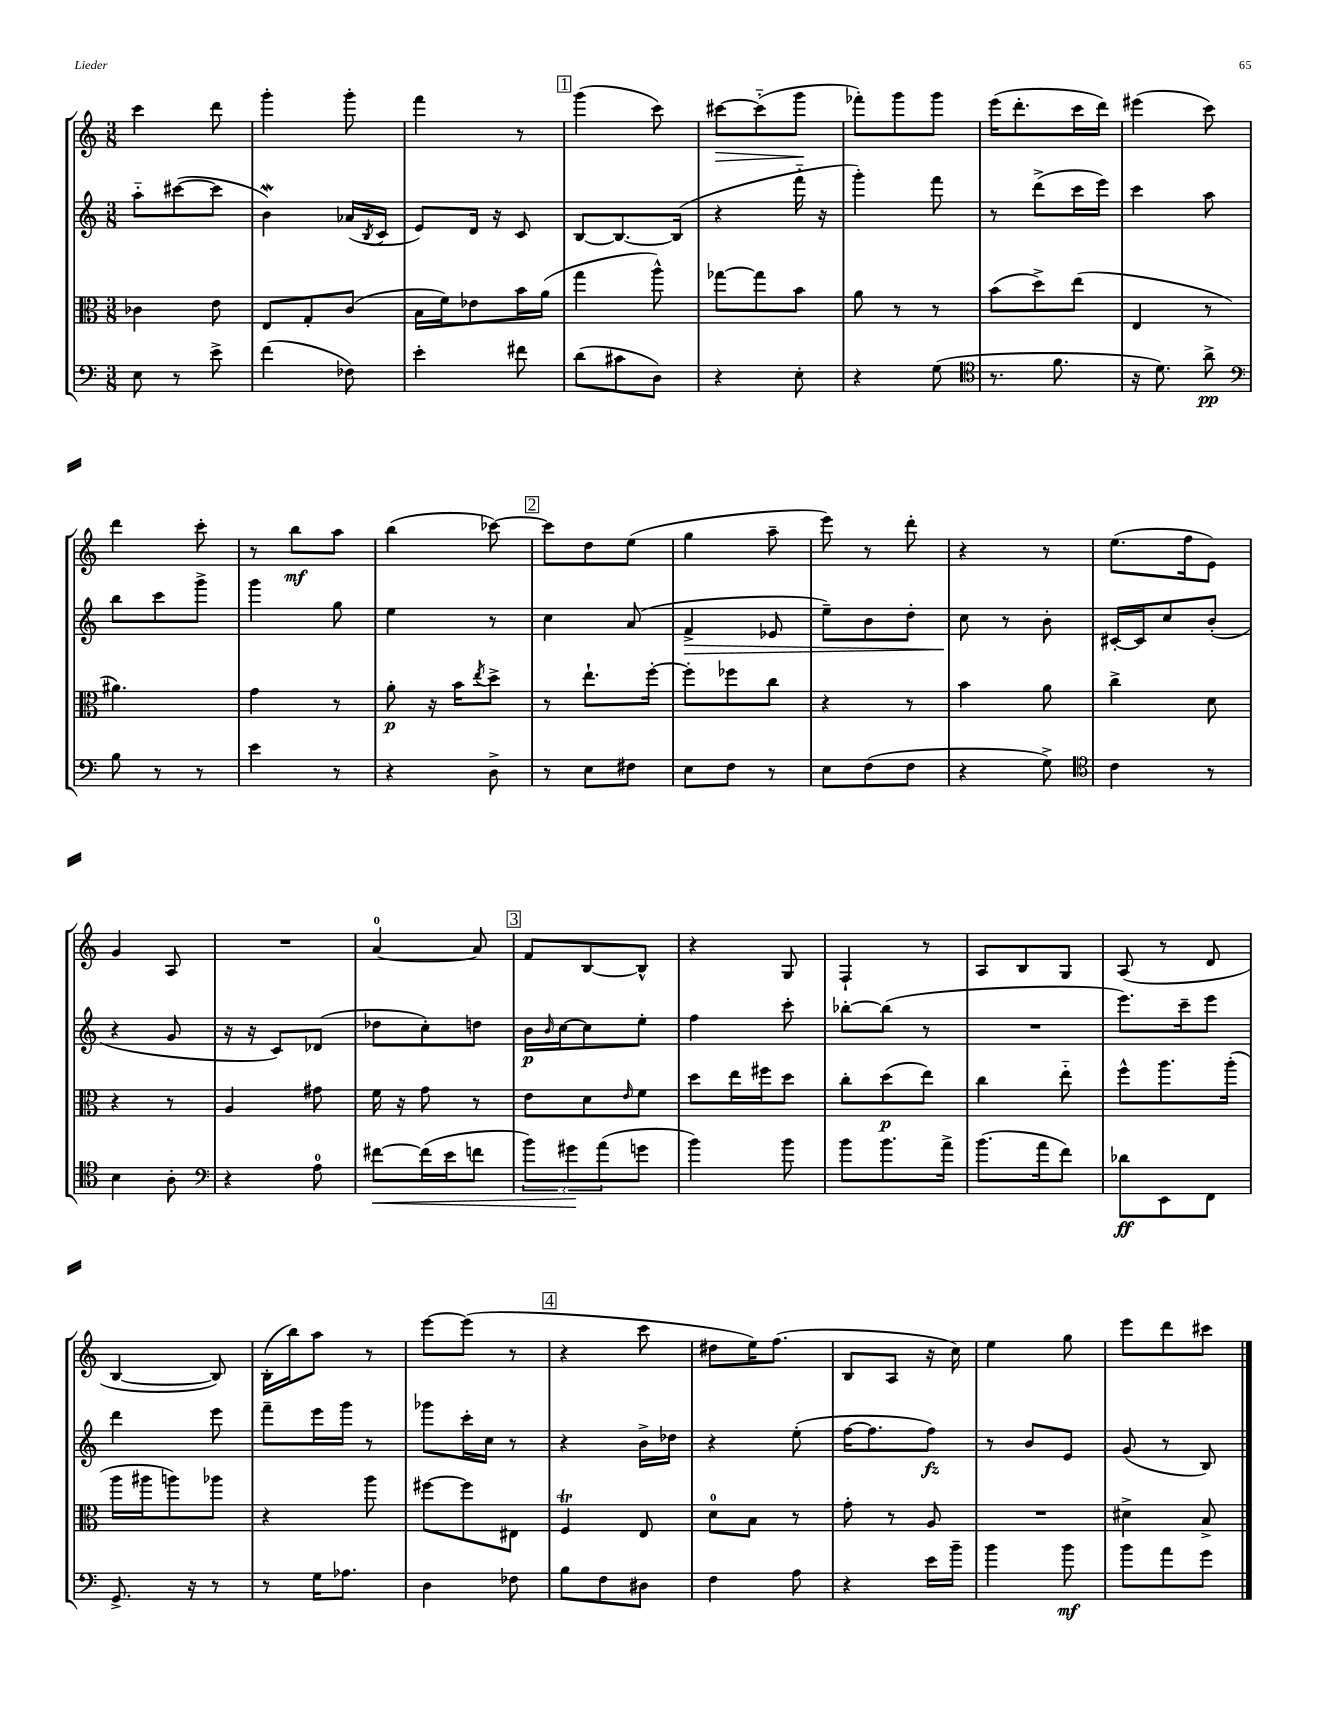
<<
\new StaffGroup <<
\new Staff = "s0" {
    \clef treble \key c \major \numericTimeSignature \time 3/8
    c'''4 d'''8 |
    g'''4-. g'''8-. |
    f'''4 r8 |
    \mark \markup { \box "1" } g'''4( c'''8) |
    cis'''8~\> cis'''8-_( g'''8\! |
    fes'''8-.) g'''8 g'''8 |
    e'''16( d'''8.-. c'''16 d'''16) |
    eis'''4( c'''8) |
    d'''4 c'''8-. |
    r8 b''8\mf a''8 |
    b''4( ces'''8~) |
    \mark \markup { \box "2" } ces'''8 d''8 e''8( |
    g''4 a''8-- |
    e'''8) r8 d'''8-. |
    r4 r8 |
    e''8.( f''16 e'8) |
    g'4 a8 |
    R4. |
    a'4-0~ a'8 |
    \mark \markup { \box "3" } f'8 b8~ b8-^ |
    r4 g8 |
    f4-! r8 |
    a8 b8 g8 |
    a8( r8 d'8 |
    b4~ b8) |
    b16-.( b''16) a''8 r8 |
    e'''8~ e'''8( r8 |
    \mark \markup { \box "4" } r4 c'''8 |
    dis''8 e''16) f''8.( |
    b8 a8 r16 c''16) |
    e''4 g''8 |
    e'''8 d'''8 cis'''8 \bar "|." |
}
\new Staff = "s1" {
    \clef treble \key c \major \numericTimeSignature \time 3/8
    a''8-_ cis'''8~( cis'''8 |
    b'4\mordent) aes'16( \acciaccatura { b8 } c'16 |
    e'8) d'16 r16 c'8 |
    \mark \markup { \box "1" } b8~ b8.~ b16( |
    r4 f'''16-_ r16 |
    g'''4-.) f'''8 |
    r8 d'''8->( c'''16 e'''16) |
    c'''4 a''8 |
    b''8 c'''8 g'''8-> |
    g'''4 g''8 |
    e''4 r8 |
    \mark \markup { \box "2" } c''4 a'8( |
    f'4->\> ees'8 |
    e''8--) b'8 d''8-. |
    c''8\! r8 b'8-. |
    cis'16~-. cis'16 c''8 b'8-.( |
    r4 g'8 |
    r16 r16 c'8) des'8( |
    des''8 c''8-.) d''8 |
    \mark \markup { \box "3" } b'16\p \grace { b'16 } c''16~ c''8 e''8-. |
    f''4 c'''8-. |
    bes''8~-. bes''8( r8 |
    R4. |
    e'''8.) c'''16-- e'''8 |
    d'''4 e'''8 |
    f'''8-- e'''16 g'''16 r8 |
    ges'''8 c'''16-. c''16 r8 |
    \mark \markup { \box "4" } r4 b'16-> des''16 |
    r4 e''8-.( |
    f''16~ f''8. f''8\fz) |
    r8 b'8 e'8 |
    g'8( r8 b8) \bar "|." |
}
\new Staff = "s2" {
    \clef alto \key c \major \numericTimeSignature \time 3/8
    ces'4 e'8 |
    e8 g8-. c'8( |
    b16 f'16) ees'8 b'16 a'16( |
    \mark \markup { \box "1" } g''4 a''8-^) |
    ges''8~ ges''8 b'8 |
    a'8 r8 r8 |
    b'8( d''8->) e''8( |
    e4 r8 |
    ais'4.) |
    g'4 r8 |
    a'8-.\p r16 b'16 \acciaccatura { e''8 } d''8-> |
    \mark \markup { \box "2" } r8 e''8.-! f''16~-. |
    f''8-. fes''8 c''8 |
    r4 r8 |
    b'4 a'8 |
    c''4-> d'8 |
    r4 r8 |
    a4 gis'8 |
    f'16 r16 g'8 r8 |
    \mark \markup { \box "3" } e'8 d'8 \grace { e'16 } f'8 |
    d''8 e''16 fis''16 d''8 |
    c''8-. d''8\p( e''8) |
    c''4 e''8-_ |
    f''8-^ a''8. a''16-.( |
    a''16 ais''16 a''8) aes''8 |
    r4 a''8 |
    fis''8~ fis''8 eis8 |
    \mark \markup { \box "4" } f4\trill e8 |
    d'8-0 b8 r8 |
    g'8-. r8 a8 |
    R4. |
    dis'4-> b8-> \bar "|." |
}
\new Staff = "s3" {
    \clef bass \key c \major \numericTimeSignature \time 3/8
    e8 r8 e'8-> |
    f'4( fes8) |
    e'4-. fis'8 |
    \mark \markup { \box "1" } d'8( cis'8 d8) |
    r4 e8-. |
    r4 g8( |
    \clef tenor r8. f'8. |
    r16 d'8.) a'8->\pp |
    \clef bass b8 r8 r8 |
    e'4 r8 |
    r4 d8-> |
    \mark \markup { \box "2" } r8 e8 fis8 |
    e8 f8 r8 |
    e8 f8( f8 |
    r4 g8->) |
    \clef tenor c'4 r8 |
    b4 a8-. |
    \clef bass r4 a8-0 |
    fis'8~\< fis'16( e'16 f'8 |
    \mark \markup { \box "3" } \tuplet 3/2 { b'8) gis'8\! a'8( } g'8 |
    b'4) b'8 |
    b'8 b'8. a'16-> |
    b'8.( a'16 f'8) |
    des'8\ff e,8 f,8 |
    g,8.-> r16 r8 |
    r8 g16 aes8. |
    d4 fes8 |
    \mark \markup { \box "4" } b8 f8 dis8 |
    f4 a8 |
    r4 e'16 b'16-- |
    b'4 b'8\mf |
    b'8 a'8 g'8 \bar "|." |
}
>>
>>
\layout { \context { \Score \remove "Bar_number_engraver" } }
